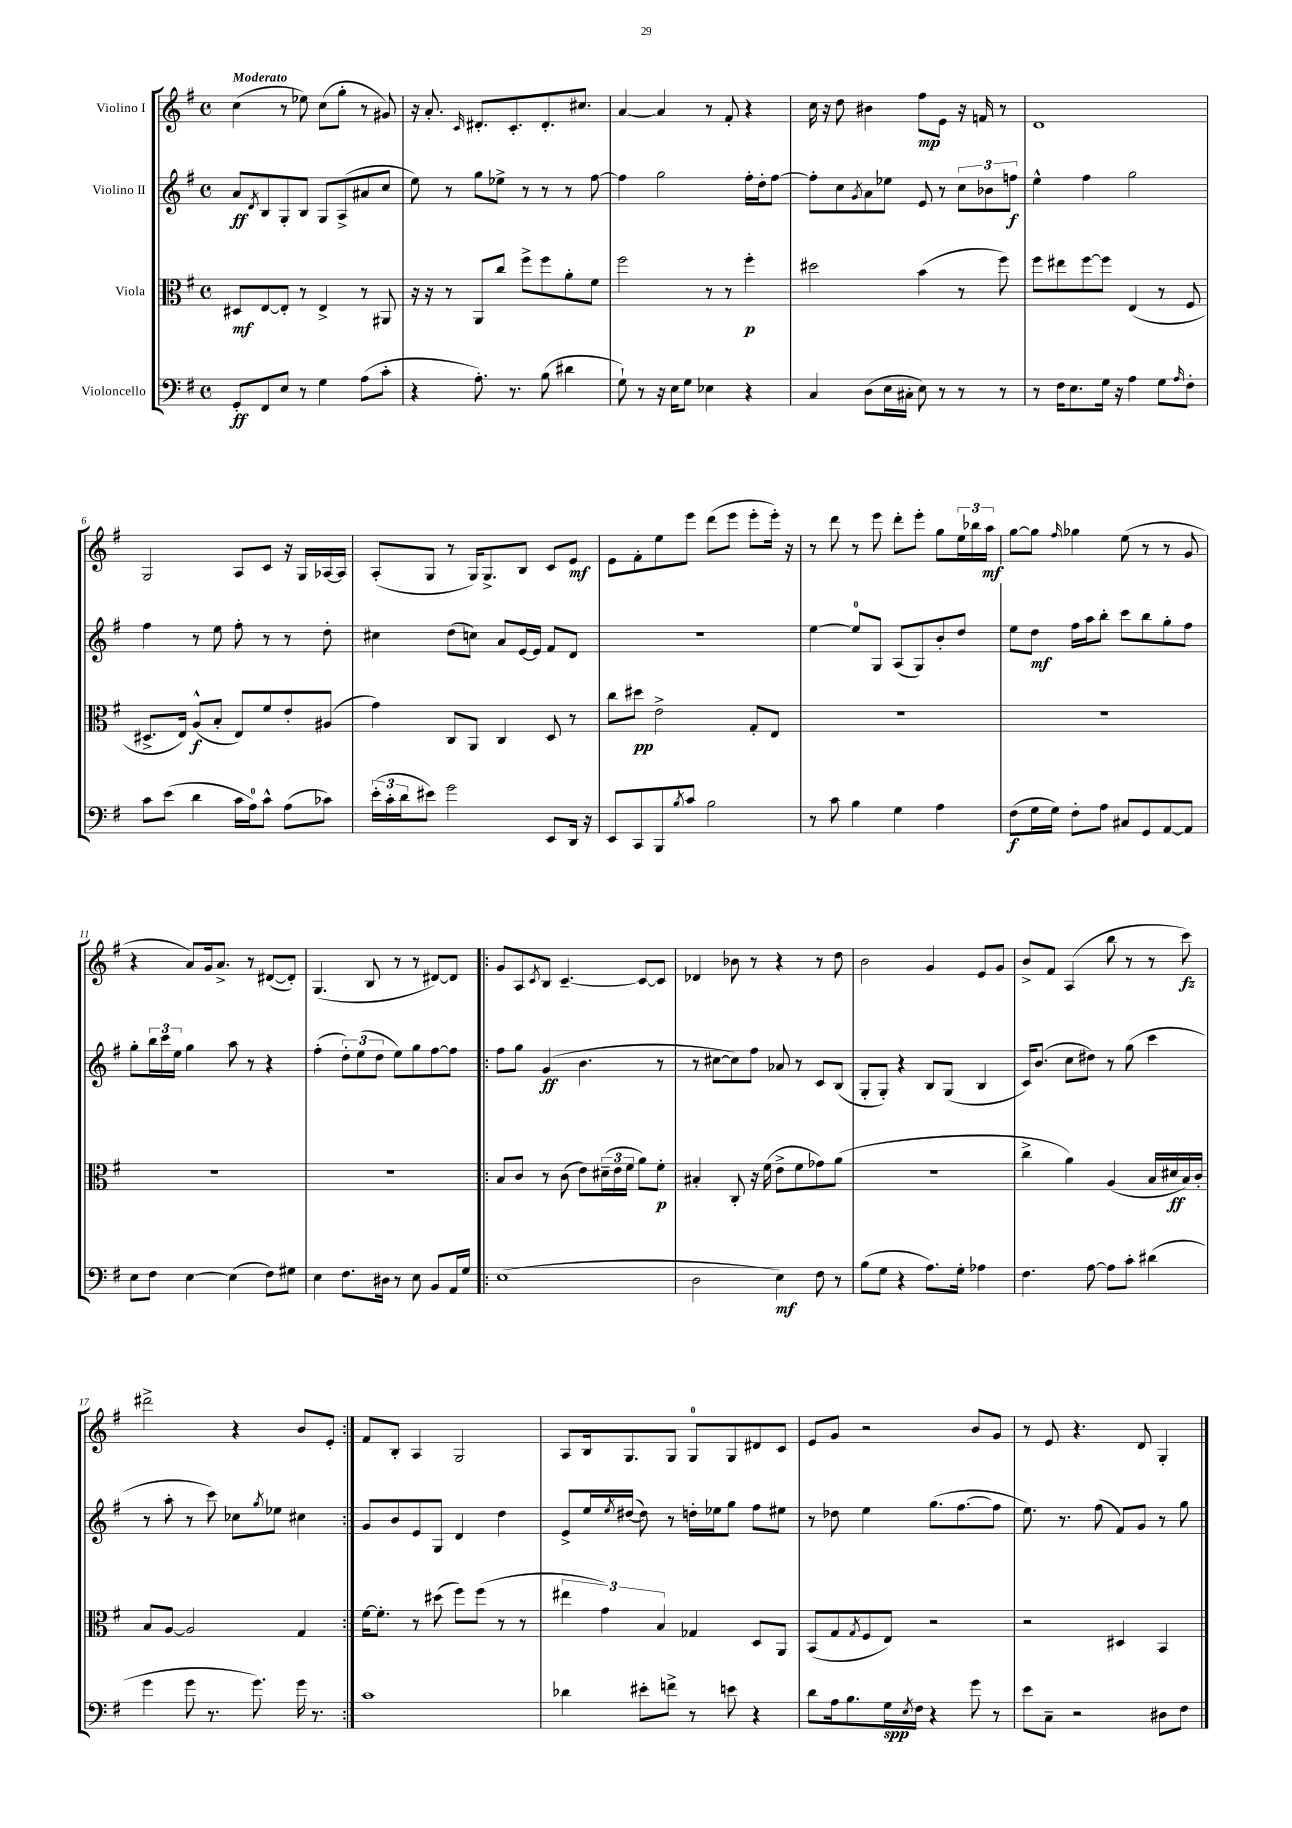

**kern	**kern	**kern	**kern
*staff4	*staff3	*staff2	*staff1
*clefF4	*clefC3	*clefG2	*clefG2
*k[f#]	*k[f#]	*k[f#]	*k[f#]
*M4/4	*M4/4	*M4/4	*M4/4
*met(c)	*met(c)	*met(c)	*met(c)
8GG'/L	8D#/L	8a/L	(4cc\
.	.	8qd/	.
8FF#/	[8E/	8B/	.
8E/J	8E'/]J	8G'/	8r
8r	8r	8B/J	8ee-\)
4G\	4E^/	8G/L	(8cc\L
.	.	(8A^/	8gg'\J
(8A\L	8r	8a#/	8r
8c'\J	8AA#/	8cc/J	8g#/)
=	=	=	=
4r	16r	8ee\)	16r
.	16r	.	8.a'/
.	8r	8r	.
.	.	.	16qqc/
8.A'\)	8AA/L	8gg\L	8.d#'/L
.	8cc/J	8ee-^\J	.
8.r	.	.	8.c'/
.	8ff#^\L	8r	.
(8B\	8ff#\	8r	8.d#'/
4d#\	8a'\	8r	.
.	.	.	8.cc#/J
.	8f#\J	[8ff#\	.
=	=	=	=
8G`\)	2ff#\	4ff#\]	[4a/
8r	.	.	.
16r	.	2gg\	4a/]
16E\LK	.	.	.
8G\J	.	.	.
4E-\	8r	.	8r
.	8r	.	8f#'/
4r	4ff#'\	16ff#'\LL	4r
.	.	16dd'\J	.
.	.	[8ff#\J	.
=	=	=	=
4C/	2dd#\	8ff#'\]L	16cc\
.	.	.	16r
.	.	8cc\	8dd\
.	.	8qg/	.
(8D\L	.	8a\	4b#\
16E\L	.	8ee-\J	.
16C#'\JJ	.	.	.
8E\)	(4b\	8e/	8ff#\L
8r	.	8r	8e\J
8r	8r	12cc\L	16r
.	.	.	16f/
.	.	12b-\	.
8r	8ff#\)	.	8r
.	.	12ff\J	.
=	=	=	=
8r	8ff#\L	4ee^^\	1d
16F#\LK	8ee#\	.	.
8.E\	.	.	.
.	[8ff#\	4ff#\	.
16G\Jk	8ff#\]J	.	.
16r	.	.	.
4A\	(4E/	2gg\	.
8G\L	8r	.	.
16qqA/	.	.	.
8F#'\J	8F#/	.	.
=	=	=	=
8c\L	8.D#^/L	4ff#\	2G/
(8e\J	.	.	.
.	16E/Jk)	.	.
4d\	(8A^^/L	8r	.
.	8B'/J	8ee\	.
16c\LL	8E/L)	8ff#'\	8A/L
16A\J)	.	.	.
8c^^\J	8f#/	8r	8c/J
(8A\L	8e'/	8r	16r
.	.	.	16G/LL
8c-\J)	(8A#/J	8dd'\	[16A-/
.	.	.	16A-/]JJ
=	=	=	=
(24e'\LL	4g\)	4cc#\	(8A'/L
24c'\	.	.	.
24d\J	.	.	.
8e#\J)	.	.	8G/J
2g\	8C/L	(8dd\L	8r
.	8AA/J	8cc\J)	16G/LK)
.	.	.	8.G^/
.	4C/	8a/L	.
.	.	[16e/L	8B/J
.	.	16e/]JJ	.
8EE/L	8D/	8f#/L	8c/L
16DD/Jk	8r	8d/J	8e/J
16r	.	.	.
=	=	=	=
8EE/L	8cc\L	1r	8e\L
8CC/	8dd#\J	.	8f#'\
8BBB/	2e^\	.	8ee\
8qB/	.	.	.
8c/J	.	.	8eee\J
2B\	.	.	(8ddd\L
.	.	.	8eee\J
.	8G'/L	.	8eee'\L
.	8E/J	.	16eee'\Jk)
.	.	.	16r
=	=	=	=
8r	1r	[4ee\	8r
8c\	.	.	8ddd\
4B\	.	8ee/]L	8r
.	.	8G/J	8eee\
4G\	.	(8A/L	8ddd'\L
.	.	8G/)	8eee'\J
4A\	.	8b'/	8gg\L
.	.	8dd/J	24ee\L
.	.	.	24bb-\
.	.	.	24aa\JJ
=	=	=	=
(8F#\L	1r	8ee\L	[8gg\L
16G\L	.	8dd\J	8gg\]J
16G\JJ)	.	.	.
.	.	.	16qqff#/
8F#'\L	.	16ff#\LL	4gg-\
.	.	16aa\J	.
8A\J	.	8bb'\J	.
8C#/L	.	8ccc\L	(8ee\
8GG/	.	8bb\	8r
[8AA/	.	8gg'\	8r
8AA/]J	.	8ff#\J	8g/
=	=	=	=
8E\L	1r	8gg'\L	4r
8F#\J	.	24bb\L	.
.	.	24ccc\	.
.	.	24ee\JJ	.
[4E\	.	4gg\	8a/L)
.	.	.	16g/k
.	.	.	8.a^/J
(4E\]	.	8aa\	.
.	.	8r	8r
8F#\L)	.	4r	([8d#/L
8G#\J	.	.	8d#'/]J)
=	=	=	=
4E\	1r	(4ff#'\	(4.G/
8.F#\L	.	12dd'\L)	.
.	.	(12ee\	.
.	.	.	8B/
.	.	12dd\J	.
16D#\Jk	.	.	.
8r	.	8ee\L)	8r
8E\	.	8gg\	8r
8BB/L	.	[8ff#\	[8d#/L)
16AA/L	.	8ff#\]J	8d#/]J
16G/JJ	.	.	.
=!|:	=!|:	=!|:	=!|:
(1E	8B/L	8ff#\L	8g/L
.	8c/J	8gg\J	8A/
.	.	.	8qc/
.	8r	(4g/	8B/J
.	(8c\	.	[4.c~/
.	8e\L)	4.b\	.
.	(24d#~\L	.	.
.	24e\	.	.
.	24f#\JJ	.	.
.	8a\L)	.	8c/_L
.	8f#'\J	8r	8c/]J
=	=	=	=
2D\	4B#'/	8r	4d-/
.	.	[8cc#\L	.
.	8C'/	8cc#\])	8b-\
.	16r	8ff#\J	8r
.	(16f#\	.	.
4E\)	8e^\L	8a-/	4r
.	8f#\	8r	.
8F#\	8g-\)	8c/L	8r
8r	(8a\J	(8B/J	8dd\
=	=	=	=
(8B\L	1r	8G'/L	2b\
8G\J	.	8G'/J)	.
4r	.	4r	.
8.A\L)	.	8B/L	4g/
.	.	(8G/J	.
16G'\Jk	.	.	.
4A-\	.	4B/	8e/L
.	.	.	8g/J
=	=	=	=
4.F#\	4cc^\	16c/LK)	8b^/L
.	.	(8.b/J	.
.	.	.	8f#/J
.	4a\)	8cc\L	(4A/
[8A\	.	8dd#\J)	.
8A\]L	(4A/	8r	8bb\
8c'\J	.	(8gg\	8r
(4d#\	16B/LL	4ccc\	8r
.	16d#/	.	.
.	16B/)	.	8ccc\)
.	16c'/JJ	.	.
=	=	=	=
4g\	8B/L	8r	2ddd#^\
.	[8A/J	8aa'\	.
8g\	2A/]	8r	.
8.r	.	8ccc\)	.
.	.	8cc-\L	4r
8.g\)	.	.	.
.	.	8qgg/	.
.	.	8ee-\J	.
16g\	4G/	4cc#\	8b/L
8.r	.	.	.
.	.	.	8e'/J
=:|!	=:|!	=:|!	=:|!
1c	[16f#\LK	8g/L	8f#/L
.	8.f#'\]J	.	.
.	.	8b/	8B'/J
.	8r	8e/	4A/
.	(8dd#\	8G/J	.
.	8ff#\L)	4d/	2G/
.	(8ff#\J	.	.
.	8r	4dd\	.
.	8r	.	.
=	=	=	=
4d-\	6ee#\	8e^/L	8A/L
.	.	16ee/L	16B/k
.	6g\)	.	.
.	.	8qee/	.
.	.	([16dd#/JJ	8.G/
8e#'\L	.	8dd#\])	.
.	6B/	.	.
8f^\J	.	8r	8G/J
8r	4G-/	16dd'\LL	8G/L
.	.	16ee-\J	.
8e\	.	8gg\J	8G/
4r	8D/L	8ff#\L	8d#/
.	8AA/J	8ee#\J	8c/J
=	=	=	=
8d\L	(8BB/L	8r	8e/L
16A\k	8G/	8dd-\	8g/J
8.B\	.	.	.
.	8qG/	.	.
.	8F#/	4ee\	2r
16G\L	8E/J)	.	.
8qE/	.	.	.
16F#\JJ	.	.	.
4r	2r	(8.gg\L	.
.	.	[8.ff#\	.
8g\	.	.	8b/L
8r	.	8ff#\]J	8g/J
=	=	=	=
8e\L	2r	8.ee\)	8r
8C~\J	.	.	8e/
.	.	8.r	.
2r	.	.	4.r
.	.	(8ff#\	.
.	4D#/	8f#/L)	.
.	.	8g/J	8d/
8D#\L	4BB/	8r	4G'/
8F#\J	.	8gg\	.
==	==	==	==
*-	*-	*-	*-
